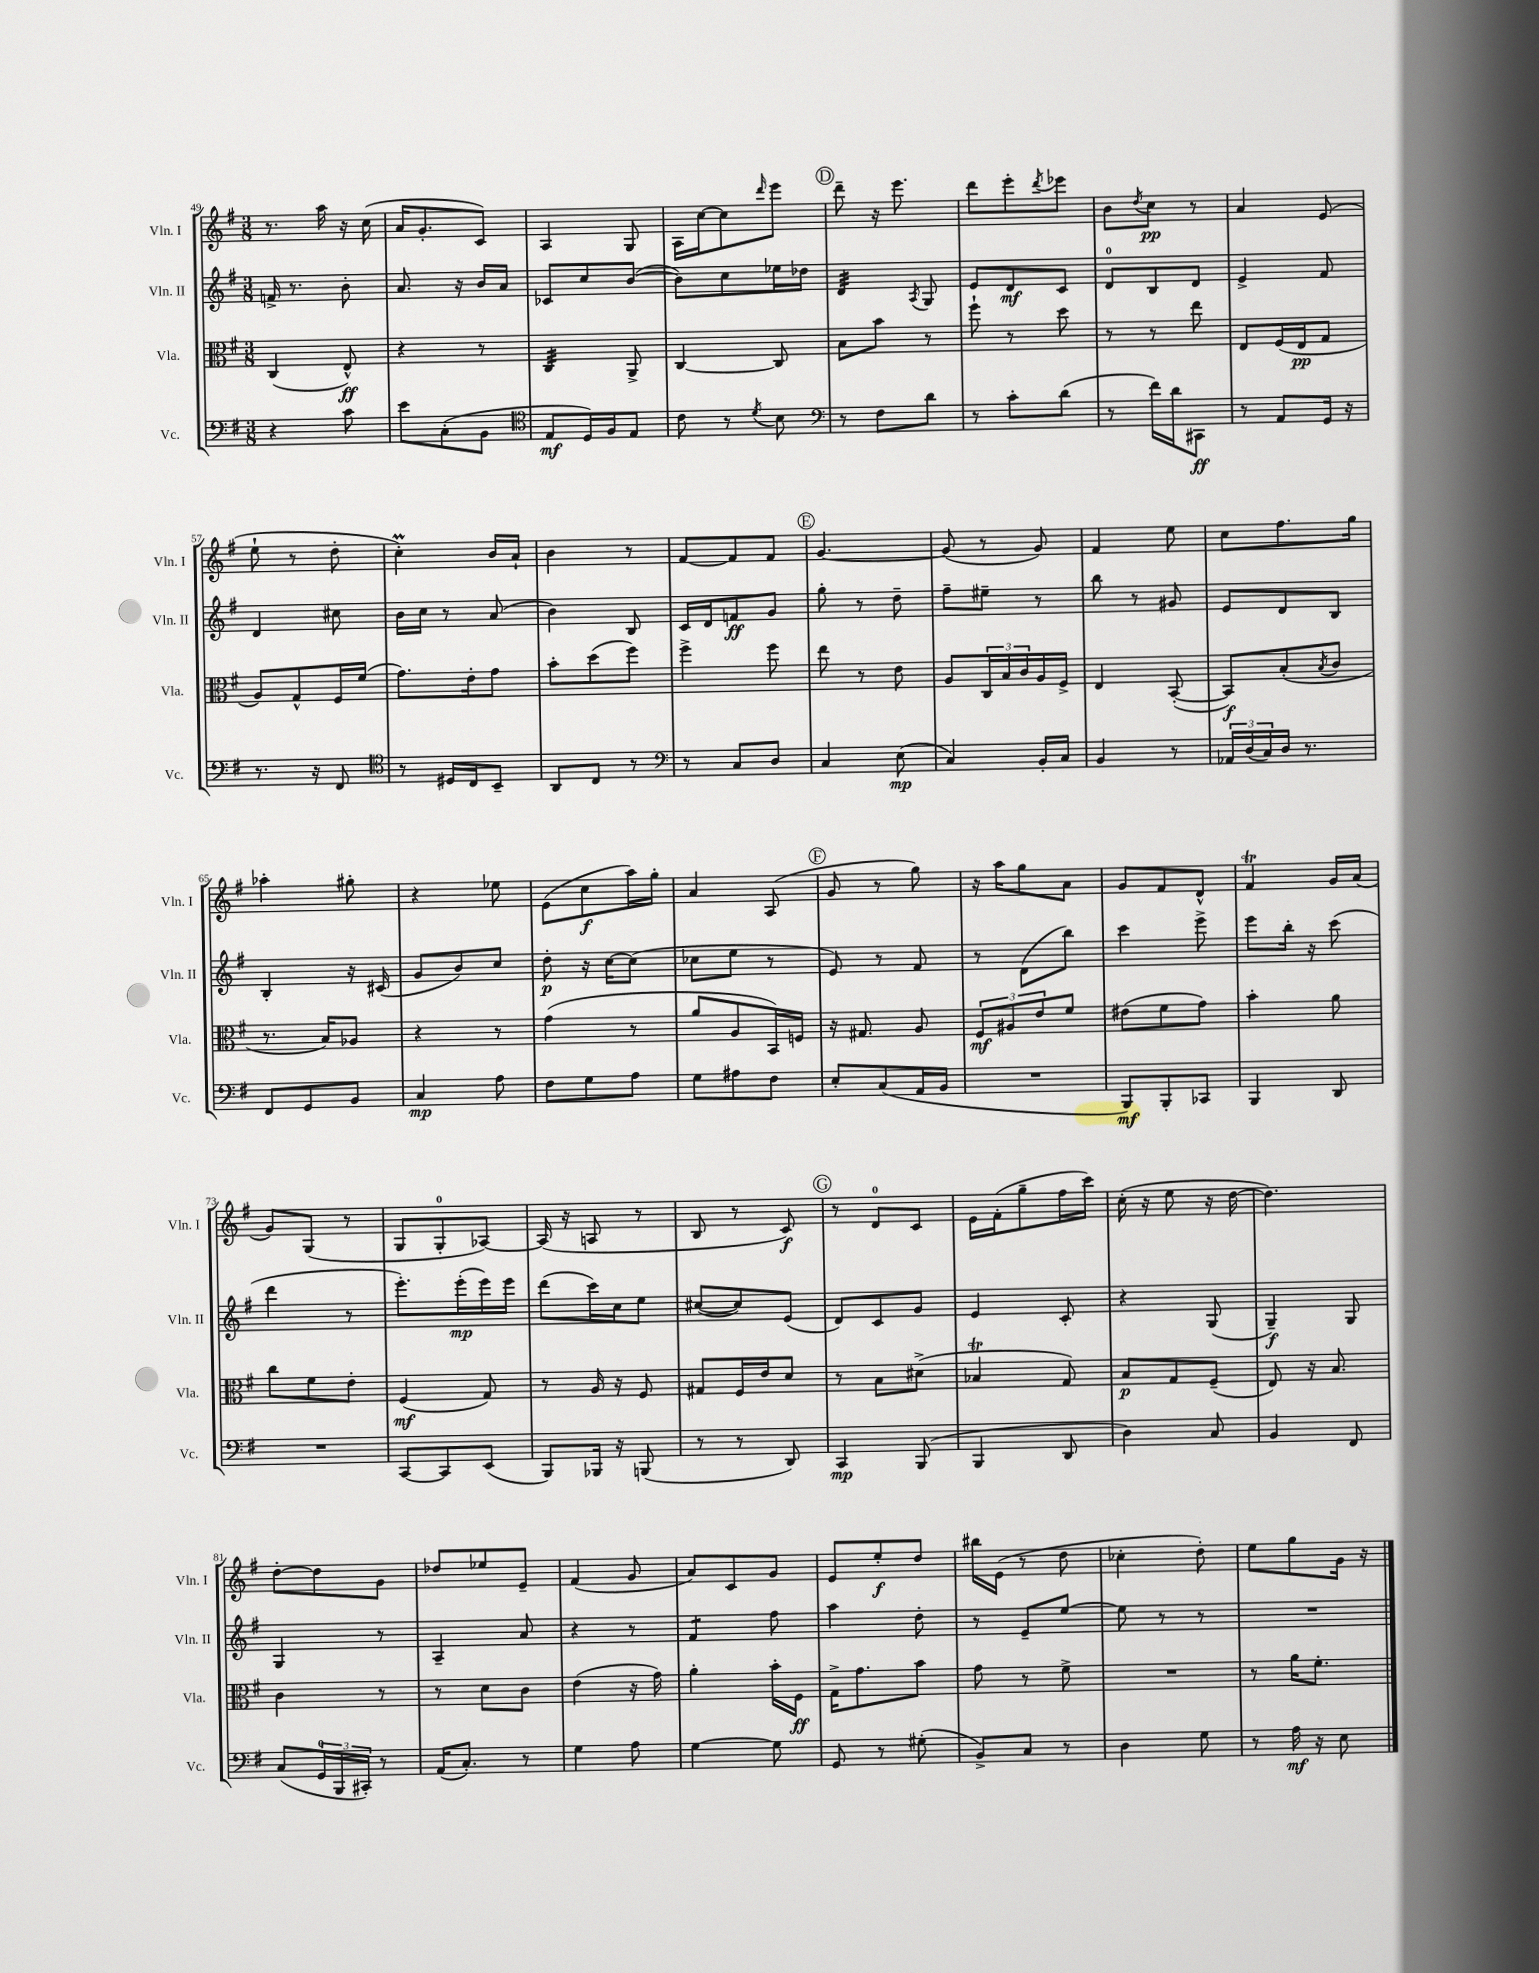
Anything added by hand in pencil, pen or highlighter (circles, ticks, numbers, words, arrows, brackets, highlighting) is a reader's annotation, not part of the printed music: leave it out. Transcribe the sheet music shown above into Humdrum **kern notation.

**kern	**kern	**kern	**kern
*staff4	*staff3	*staff2	*staff1
*clefF4	*clefC3	*clefG2	*clefG2
*k[f#]	*k[f#]	*k[f#]	*k[f#]
*M3/8	*M3/8	*M3/8	*M3/8
4r	(4C	16f^	8.r
.	.	8.r	.
.	.	.	16aa
8c	8E^^)	8b'	16r
.	.	.	(16cc
=	=	=	=
8e	4r	8.a	16a
.	.	.	8.g'
(8C'	.	.	.
.	.	16r	.
8BB	8r	16b	8c)
.	.	16a	.
=	=	=	=
*clefC4	*	*	*
8E	4C	8c-	4A
16D)	.	8cc	.
16F#	.	.	.
8E	8AA^	([8b	8G
=	=	=	=
8c	[4C	8b])	16A
.	.	.	[16cc
8r	.	8cc	8cc]
8qd	.	.	16qqddd
8B	8C]	16ee-	8eee
.	.	16dd-	.
=	=	=	=
*clefF4	*	*	*
8r	8B	4d	8ddd~
8F#	8b	.	16r
.	.	.	8.eee
.	.	8qA	.
8d	8r	8G	.
=	=	=	=
8r	8ff#`	8e	8ddd
8c'	8r	8d	8eee'
.	.	.	8qddd
(8d	8dd	8c	8eee-
=	=	=	=
8r	8r	8d	8b
.	.	.	8qdd
16f#)	8r	8B	8cc
16d	.	.	.
8CC#	8ee	8d	8r
=	=	=	=
8r	8E	4e^	4a
8AA	(16F#	.	.
.	16E	.	.
16GG	8G	8f#	(8e
16r	.	.	.
=	=	=	=
8.r	8A)	4d	8ee`
.	8G^^	.	8r
16r	.	.	.
8FF#	16F#	8cc#	8dd'
.	(16f#	.	.
=	=	=	=
*clefC4	*	*	*
8r	8.g)	16b	4cc')
.	.	16cc	.
16D#	.	8r	.
16C	16e'	.	.
8BB~	8g	(8a	16b
.	.	.	16a`
=	=	=	=
8AA	8b'	4b)	4b
8C	(8dd	.	.
8r	8ff#)	8B	8r
=	=	=	=
*clefF4	*	*	*
8r	4ff#^	16c	[8f#
.	.	16d	.
8C	.	8f	8f#]
8D	8ff#	8g	8f#
=	=	=	=
4C	8ee	8gg'	[4.g
.	8r	8r	.
(8E	8e	8dd~	.
=	=	=	=
4C)	8A	8ff#~	(8g]
.	24C	8ee#~	8r
.	24B	.	.
.	24c	.	.
16BB'	16A	8r	8g)
16C	16F#^	.	.
=	=	=	=
4BB	4E	8bb	4f#
.	.	8r	.
8r	([8BB'	8g#	8ee
=	=	=	=
24AA-	8BB])	8e	8cc
(24D	.	.	.
24C)	.	.	.
16D	(8B'	8d	8.ff#
8.r	.	.	.
.	8qB	.	.
.	8c	8B	.
.	.	.	16gg
=	=	=	=
8FF#	8.r	4B'	4aa-'
8GG	.	.	.
.	16B)	.	.
8BB	8A-	16r	8gg#'
.	.	(16c#	.
=	=	=	=
4C	4r	8g	4r
.	.	8b)	.
8A	8r	8cc	8ee-
=	=	=	=
8F#	(4g	8dd'	(8e
8G	.	16r	8cc
.	.	[16cc	.
8A	8r	(8cc]	16aa)
.	.	.	16gg'
=	=	=	=
8G	8a	8cc-	4a
8A#	8A	8ee	.
8F#	16BB)	8r	(8A
.	16F	.	.
=	=	=	=
8E'	16r	8e)	8g
.	8.G#	.	.
(8C	.	8r	8r
16AA	8A	8f#	8gg)
16BB	.	.	.
=	=	=	=
4.r	12F#	8r	16r
.	.	.	16aa
.	12A#	.	.
.	.	(8d	8gg
.	12e	.	.
.	8f#	8bb)	8a
=	=	=	=
8BBB)	(8e#	4ccc	8g
8BBB'	8f#	.	8f#
8CC-	8g)	8eee^	8d^^
=	=	=	=
4BBB	4b'	8eee	4f#
.	.	16bb'	.
.	.	16r	.
8DD	8a	(8ccc	16g
.	.	.	(16a
=	=	=	=
4.r	8cc	4ddd	8g)
.	8f#	.	(8G
.	8e'	8r	8r
=	=	=	=
[8CC	(4F#	8.eee')	8G
8CC]	.	.	8G'
.	.	(16eee'	.
(8EE	8G)	16eee)	[8A-)
.	.	16eee	.
=	=	=	=
8BBB)	8r	(8ddd	(16A-]
.	.	.	16r
16BBB-	16A	16ccc)	8A
16r	16r	16cc	.
(8BBB	8F#	8ee	8r
=	=	=	=
8r	8G#	([8cc#	8B
8r	16F#	8cc#])	8r
.	16e	.	.
8DD)	8d	(8e	8c)
=	=	=	=
4CC	8r	8d)	8r
.	8B	8c	8d
(8BBB	(8d#^	8g	8c
=	=	=	=
4BBB	4B-	4e	16e
.	.	.	(16f#'
.	.	.	8gg~
8DD	8G)	8c'	16ff#
.	.	.	16ccc)
=	=	=	=
4D)	8B	4r	(16cc'
.	.	.	16r
.	8G	.	8ee
8C	(8F#~	(8G	16r
.	.	.	[16dd
=	=	=	=
4BB	8E)	4G~)	4.dd])
.	16r	.	.
.	8.B	.	.
8FF#	.	8G	.
=	=	=	=
(8C	4c	4G	[8dd'
24GG	.	.	8dd]
24BBB	.	.	.
24CC#')	.	.	.
8r	8r	8r	8g
=	=	=	=
(16AA	8r	4A~	8dd-
8.C')	.	.	.
.	8d	.	8ee-
8r	8c	8a	8e~
=	=	=	=
4G	(4e	4r	(4f#
8A	16r	8r	8g
.	16g)	.	.
=	=	=	=
[4G	4a'	4f#	8a)
.	.	.	8c
8G]	16b'	8ff#	8g
.	16F#	.	.
=	=	=	=
8GG	16G^	4aa	8e
.	8.g	.	.
8r	.	.	8ee'
(8G#'	8b	8dd'	8dd
=	=	=	=
8BB^)	8g	8r	16bb#
.	.	.	(16e
8C	8r	8e~	8r
8r	8f#^	[8ee	8dd
=	=	=	=
4D	4.r	8ee]	4cc-'
.	.	8r	.
8G	.	8r	8dd')
=	=	=	=
8r	8r	4.r	8ee
16A	16a	.	8gg
16r	8.f#'	.	.
8E	.	.	16g
.	.	.	16r
==	==	==	==
*-	*-	*-	*-
